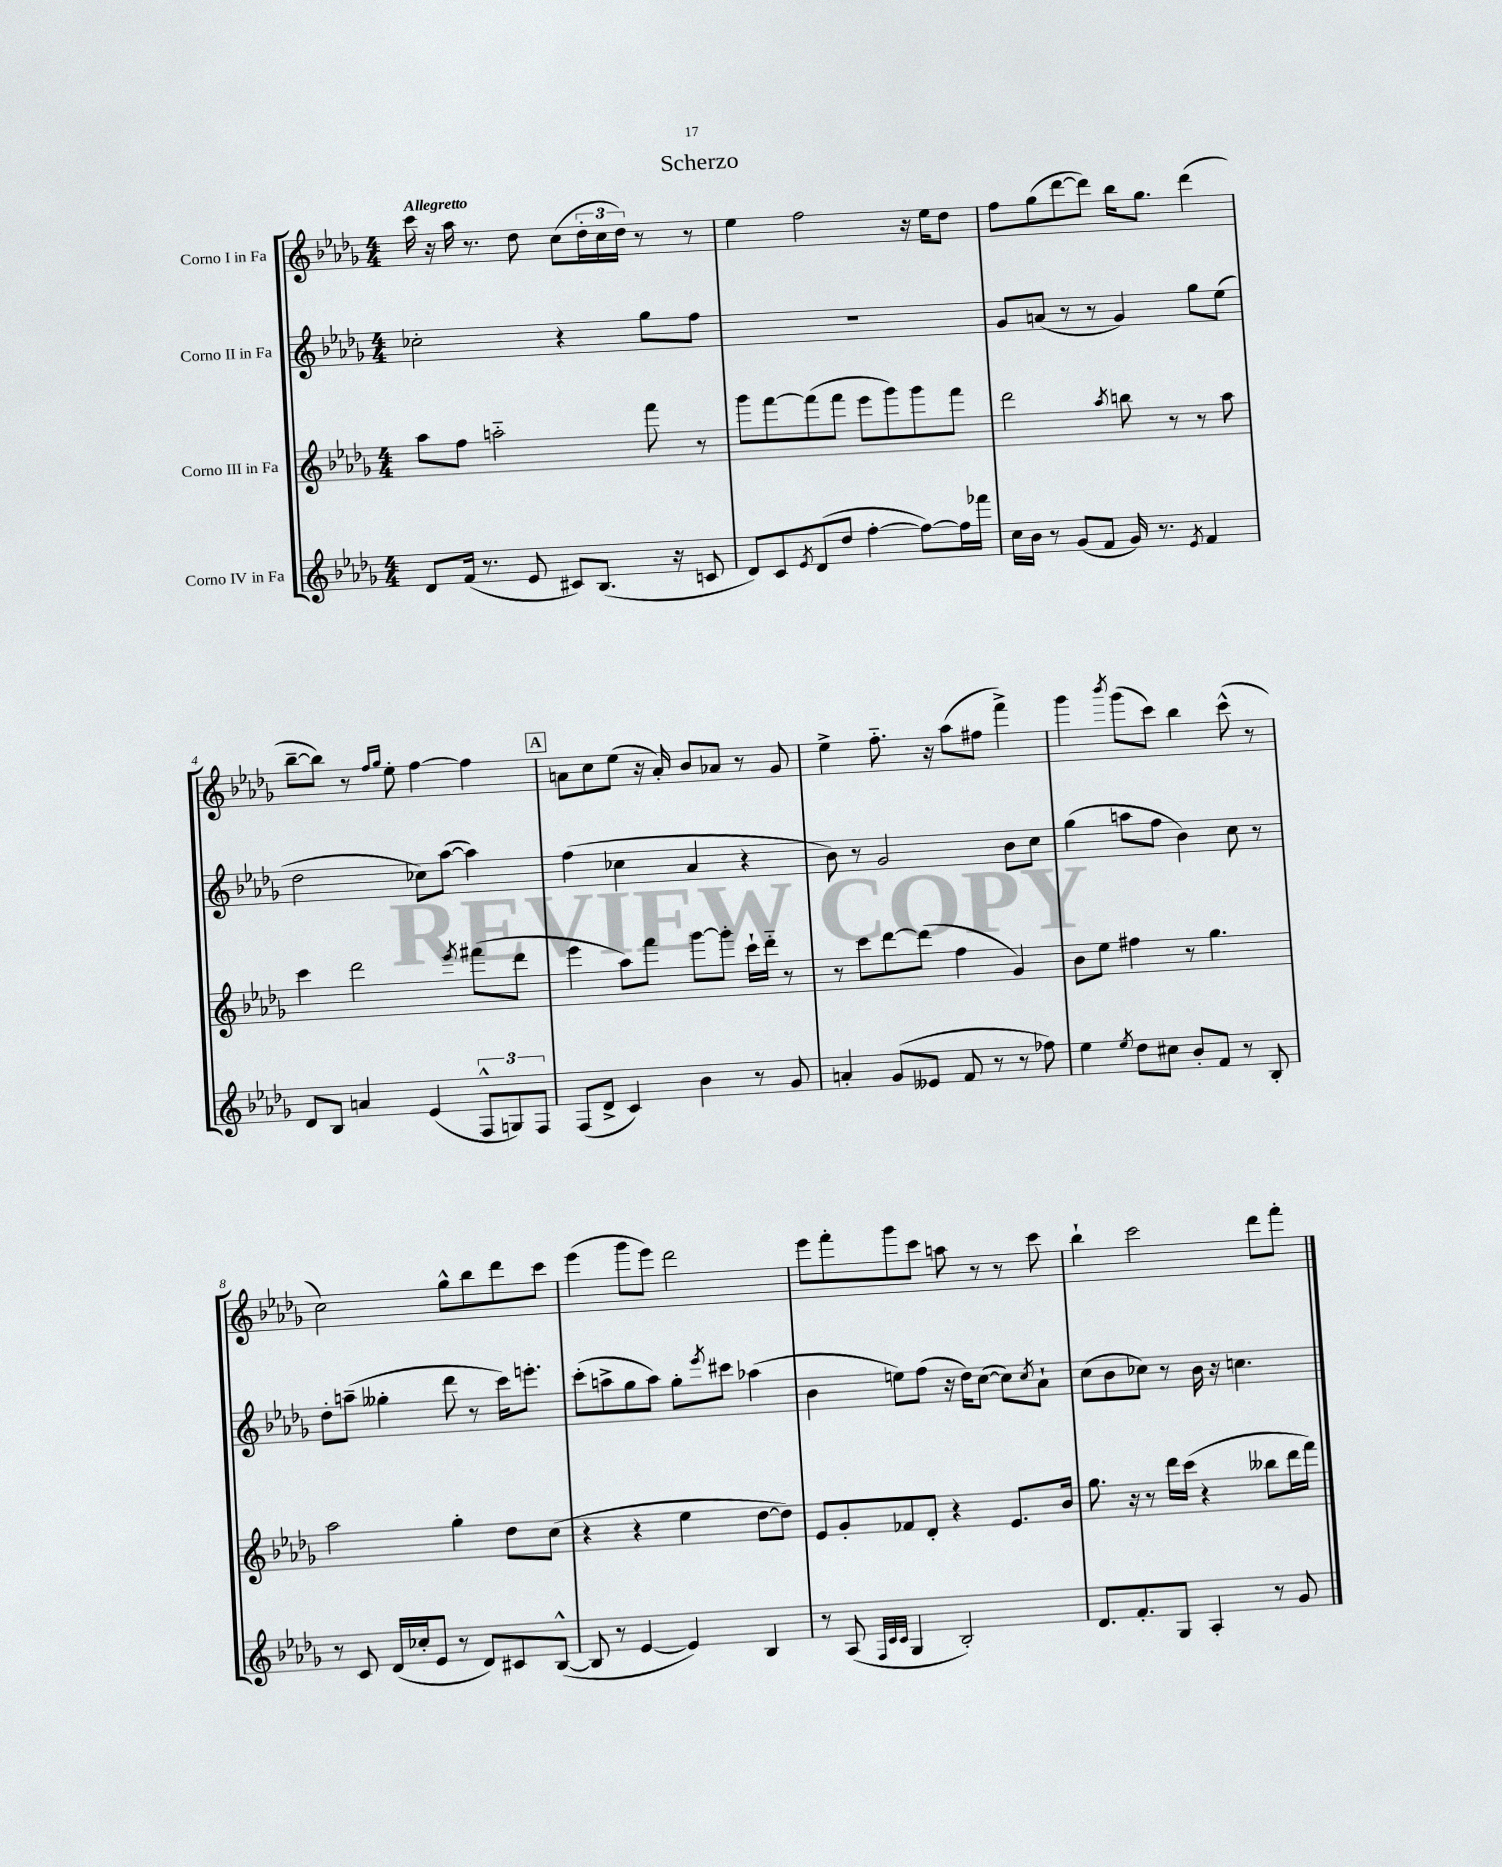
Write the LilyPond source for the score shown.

\header { title = "Scherzo" }
<<
\new StaffGroup <<
\new Staff = "s0" \with { instrumentName = "Corno I in Fa" } {
    \clef treble \key des \major \numericTimeSignature \time 4/4 \tempo "Allegretto"
    c'''16 r16 aes''16 r8. des''8 c''8( \tuplet 3/2 { des''16-. c''16 des''16) } r8 r8 |
    ees''4 f''2 r16 ees''16 des''8 |
    f''8 ges''8( des'''8~ des'''8) bes''16 ges''8. des'''4( |
    bes''8~-- bes''8) r8 \grace { f''16 ges''16 } ees''8-. f''4~ f''4 |
    \mark \markup { \box "A" } a'8 c''8 ees''8( r16 a'16-.) bes'8 aes'8 r8 ges'8 |
    ees''4-> f''8.-_ r16 aes''8( fis''8 f'''4->) |
    ges'''4 \acciaccatura { bes'''8 } ges'''8( c'''8) bes''4 c'''8-^( r8 |
    c''2) ges''8-^ bes''8 des'''8 c'''8 |
    ees'''4( ges'''8 ees'''8) des'''2 |
    ees'''8 f'''8-. ges'''8 c'''8 a''8 r8 r8 c'''8 |
    bes''4-! c'''2 des'''8 f'''8-. \bar "|." |
}
\new Staff = "s1" \with { instrumentName = "Corno II in Fa" } {
    \clef treble \key des \major \numericTimeSignature \time 4/4
    ces''2-. r4 ges''8 f''8 |
    R1 |
    ges'8 a'8( r8 r8 ges'4) ges''8 ees''8( |
    des''2 ces''8) aes''8~( aes''4) |
    \mark \markup { \box "A" } f''4( ces''4 aes'4 r4 |
    bes'8) r8 ges'2 bes'8 c''8 |
    ges''4( a''8 f''8 bes'4) c''8 r8 |
    des''8-. a''8--( geses''4-. des'''8 r8 c'''16) e'''8.-. |
    c'''8-.( a''8-> ges''8 a''8) ges''8-. \acciaccatura { ees'''8 } cis'''8 aes''4( |
    bes'4 e''8) f''8( r16 des''16) c''8~( c''8) \acciaccatura { c''8 } aes'8-! |
    c''8( bes'8 ces''8) r8 bes'16 r16 c''4. \bar "|." |
}
\new Staff = "s2" \with { instrumentName = "Corno III in Fa" } {
    \clef treble \key des \major \numericTimeSignature \time 4/4
    aes''8 f''8 a''2-_ f'''8 r8 |
    ges'''8 f'''8~ f'''8( f'''8 ees'''8 ges'''8) ges'''8 f'''8 |
    des'''2 \acciaccatura { aes''8 } b''8 r8 r8 aes''8 |
    c'''4 des'''2 \acciaccatura { ees'''8 } fis'''8( des'''8 |
    \mark \markup { \box "A" } ees'''4 aes''8) f'''8 ges'''8~ ges'''8-. c'''16-! des'''16-_ r8 |
    r8 c'''8 des'''8~ des'''8( f''4 ges'4) |
    bes'8 ees''8 fis''4 r8 ges''4. |
    aes''2 ges''4-. des''8 c''8( |
    r4 r4 ees''4 des''8~ des''8) |
    ees'8 ges'8-. fes'8 des'8-. r4 ees'8. bes'16 |
    ges''8. r16 r8 des'''16 c'''16( r4 beses''8 des'''16 f'''16) \bar "|." |
}
\new Staff = "s3" \with { instrumentName = "Corno IV in Fa" } {
    \clef treble \key des \major \numericTimeSignature \time 4/4
    des'8 f'16( r8. ees'8 cis'8) bes8.( r16 c'8 |
    des'8) c'8 \acciaccatura { ees'8 } des'8( des''8 f''4~-. f''8~) f''16 fes'''16 |
    c''16 bes'16 r8 ges'8( f'8 ges'16) r8. \acciaccatura { ees'8 } f'4 |
    des'8 bes8 a'4 ees'4( \tuplet 3/2 { f8-^ g8) f8 } |
    \mark \markup { \box "A" } f8( des'8-> c'4) bes'4 r8 ges'8 |
    a'4-. ges'8( eeses'8 f'8 r8 r8 fes''8) |
    ees''4 \acciaccatura { ees''8 } des''8 cis''8 bes'8-. f'8 r8 bes8-. |
    r8 c'8 des'16( ces''16-. ees'8 r8 des'8) cis'8 bes8~-^( |
    bes8 r8 ees'4~ ees'4) bes4 |
    r8 aes8( \grace { f32 c'32 c'32 } ges4 bes2-.) |
    des'8. f'8.-. ges8 aes4-. r8 ges'8 \bar "|." |
}
>>
>>
